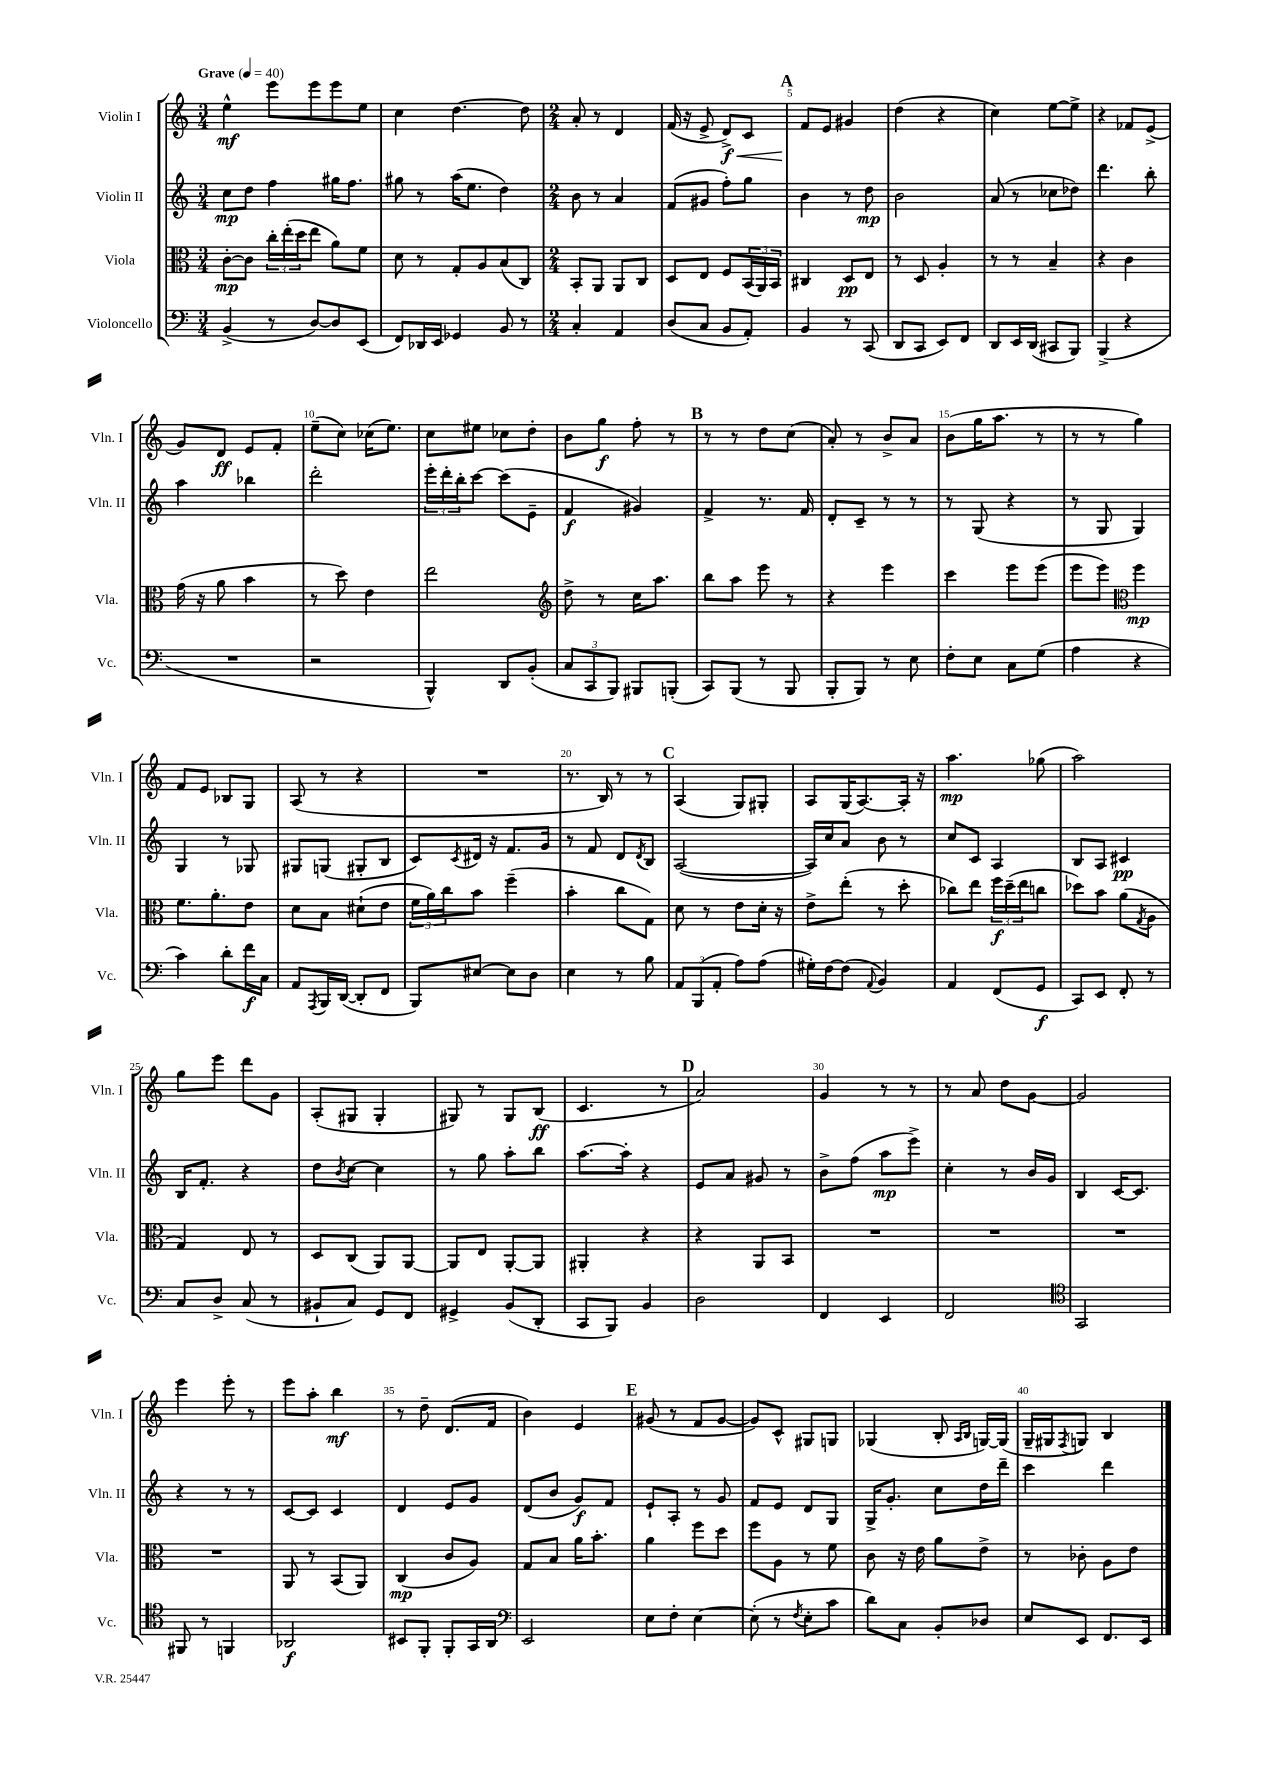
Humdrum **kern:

**kern	**kern	**kern	**kern
*staff4	*staff3	*staff2	*staff1
*clefF4	*clefC3	*clefG2	*clefG2
*k[]	*k[]	*k[]	*k[]
*M3/4	*M3/4	*M3/4	*M3/4
*MM40	*MM40	*MM40	*MM40
(4BB^	[8c'	8cc	4ee^^
.	8c]	8dd	.
8r	24cc'	4ff	8eee
.	(24ee'	.	.
.	24dd	.	.
[8D)	8ee	.	8eee
8D]	8a)	16gg#	8eee
.	.	8.ff	.
(8EE	8f	.	8ee
=	=	=	=
8FF)	8d	8gg#	4cc
16DD-	8r	8r	.
16EE	.	.	.
4GG-	8G'	(16aa	[4.dd
.	.	8.ee	.
.	8A	.	.
8BB	(8B	4dd)	.
8r	8C)	.	8dd]
=	=	=	=
*M2/4	*M2/4	*M2/4	*M2/4
4C'	8BB'	8b	8a'
.	8AA	8r	8r
4AA	8AA	4a	4d
.	8C	.	.
=	=	=	=
(8D	8D	(8f	(16f
.	.	.	16r
8C	8E	8g#	8e^
8BB	8F	8ff')	8d^)
8AA')	(24BB	8gg	8c
.	24AA)	.	.
.	24BB	.	.
=	=	=	=
4BB	4C#	4b	8f
.	.	.	8e
8r	8D	8r	4g#
(8CC	8E	8dd	.
=	=	=	=
8DD	8r	2b	(4dd
8CC	8D	.	.
8EE)	4A'	.	4r
8FF	.	.	.
=	=	=	=
8DD	8r	(8a	4cc)
16EE	8r	8r	.
(16DD	.	.	.
8CC#	4B~	8cc-	[8ee
8BBB)	.	8dd-)	8ee^]
=	=	=	=
(4BBB^	4r	4.ddd	4r
4r	4c	.	8f-
.	.	8bb'	(8e^
=	=	=	=
2r	(16g	4aa	8g)
.	16r	.	.
.	8a	.	8d
.	4b	4bb-	8e
.	.	.	8f'
=	=	=	=
2r	8r	2ddd'	(8ee~
.	8dd)	.	8cc)
.	4e	.	(16cc-
.	.	.	8.ee)
=	=	=	=
4BBB^^)	2ee	24eee'	8cc
.	.	24ddd'	.
.	.	24bb'	.
.	.	[8ccc	8ee#
8DD	.	(8ccc]	8cc-
(8BB'	.	8e~	8dd'
=	=	=	=
*	*clefG2	*	*
12C	8dd^	4f	8b
12CC	.	.	.
.	8r	.	8gg
12BBB)	.	.	.
8BBB#	16cc	4g#)	8ff'
.	8.aa	.	.
(8BBB'	.	.	8r
=	=	=	=
8CC)	8bb	4f^	8r
(8BBB	8aa	.	8r
8r	8eee	8.r	8dd
8BBB	8r	.	(8cc
.	.	16f	.
=	=	=	=
8BBB'	4r	8d'	8a')
8BBB)	.	8c~	8r
8r	4eee	8r	8b^
8E	.	8r	8a
=	=	=	=
8F'	4ccc	8r	(8b
8E	.	(8G	16gg
.	.	.	8.aa
8C	8eee	4r	.
(8G	(8eee	.	8r
=	=	=	=
4A	8eee	8r	8r
.	8eee)	8G	8r
*	*clefC3	*	*
4r	4ff	4G)	4gg)
=	=	=	=
4c)	8.f	4G	8f
.	.	.	8e
.	8.a'	.	.
8d'	.	8r	8B-
16f	8e	8G-	8G
16C	.	.	.
=	=	=	=
8AA	8d	8G#	(8A
8qAAA	.	.	.
16BBB	8B	(8G	8r
([16DD	.	.	.
8DD']	(8d#`	8G#'	4r
8FF	8e	8B	.
=	=	=	=
8BBB)	24f	8c)	2r
.	24a)	.	.
.	24cc	.	.
.	.	8qc	.
[8E#	8b	16d#	.
.	.	16r	.
8E#]	(4ff~	8.f	.
8D	.	.	.
.	.	16g	.
=	=	=	=
4E	4b'	8r	8.r
.	.	8f	.
.	.	.	16B)
8r	8cc	8d	8r
.	.	8qd	.
8B	8G)	8B	8r
=	=	=	=
12AA	8d	([2A	(4A
(12BBB	.	.	.
.	8r	.	.
12AA'	.	.	.
8A)	8e	.	8G)
(8A	16d'	.	8G#'
.	16r	.	.
=	=	=	=
16G#')	8e^	16A])	8A
[16F	.	16cc	.
(8F]	(8ee'	8a	(16G
.	.	.	[8.A)
8qqAA	.	.	.
4BB)	8r	8b	.
.	8dd'	8r	16A']
.	.	.	16r
=	=	=	=
4AA	8cc-)	8cc	4.aa
.	8ee	8c	.
(8FF	24ff	4A	.
.	(24dd~	.	.
.	24ee	.	.
8GG	8cc	.	(8gg-
=	=	=	=
8CC)	8dd-)	8B	2aa)
8EE	8b	8A	.
8FF'	(8a	4c#	.
.	8qG	.	.
8r	8A	.	.
=	=	=	=
8C	4G)	16B	8gg
.	.	8.f'	.
8D^	.	.	8eee
(8C	8E	4r	8ddd
8r	8r	.	8g
=	=	=	=
8BB#`	8D	8dd	(8A'
.	.	8qb	.
8C)	(8C	[8cc	8G#
8GG	8AA)	4cc]	4G#'
8FF	[8AA	.	.
=	=	=	=
4GG#^	8AA]	8r	8G#)
.	8E	8gg	8r
(8BB	[8AA'	8aa'	8G#
8DD'	8AA]	8bb	(8B
=	=	=	=
8CC	4AA#'	[8.aa	4.c
8BBB)	.	.	.
.	.	16aa']	.
4BB	4r	4r	.
.	.	.	8r
=	=	=	=
2D	4r	8e	2a)
.	.	8a	.
.	8AA	8g#	.
.	8BB	8r	.
=	=	=	=
4FF	2r	8b^	4g
.	.	(8ff	.
4EE	.	8aa	8r
.	.	8eee^)	8r
=	=	=	=
2FF	2r	4cc'	8r
.	.	.	8a
.	.	8r	8dd
.	.	16b	[8g
.	.	16g	.
=	=	=	=
*clefC4	*	*	*
2GG	2r	4B	2g]
.	.	[16c	.
.	.	8.c]	.
=	=	=	=
8FF#	2r	4r	4eee
8r	.	.	.
4FF	.	8r	8eee'
.	.	8r	8r
=	=	=	=
2AA-	8AA	[8c	8eee
.	8r	8c]	8aa'
.	(8BB	4c	4bb
.	8AA)	.	.
=	=	=	=
8BB#	(4C	4d	8r
8FF'	.	.	8dd~
8FF'	8c	8e	(8.d
16GG	8A)	8g	.
16AA	.	.	16f
=	=	=	=
*clefF4	*	*	*
2EE	8G	(8d	4b)
.	8B	8b	.
.	16a	8g)	4e
.	8.b'	.	.
.	.	8f	.
=	=	=	=
8E	4a	8e`	(8g#
8F'	.	8A'	8r
[4E	8ff	8r	8f
.	8dd	8g	[8g#
=	=	=	=
(8E']	8ff	8f	8g#])
8r	8A	8e	8c^^
8qF	.	.	.
8E'	8r	8d	8G#
8c	8f	8G	8G
=	=	=	=
8d)	8c	16G^	(4G-
.	.	8.g'	.
8C	16r	.	.
.	16e	.	.
8BB'	8a	8cc	8B'
.	.	.	16qqA
.	.	.	16qqB
8D-	8e^	16dd	[16G)
.	.	16ddd~	(16G]
=	=	=	=
8E	8r	4ccc	16G~
.	.	.	16G#
.	.	.	8qF
8EE	8c-'	.	8G)
8.FF	8A	4ddd	4B
.	8e	.	.
16EE	.	.	.
==	==	==	==
*-	*-	*-	*-
